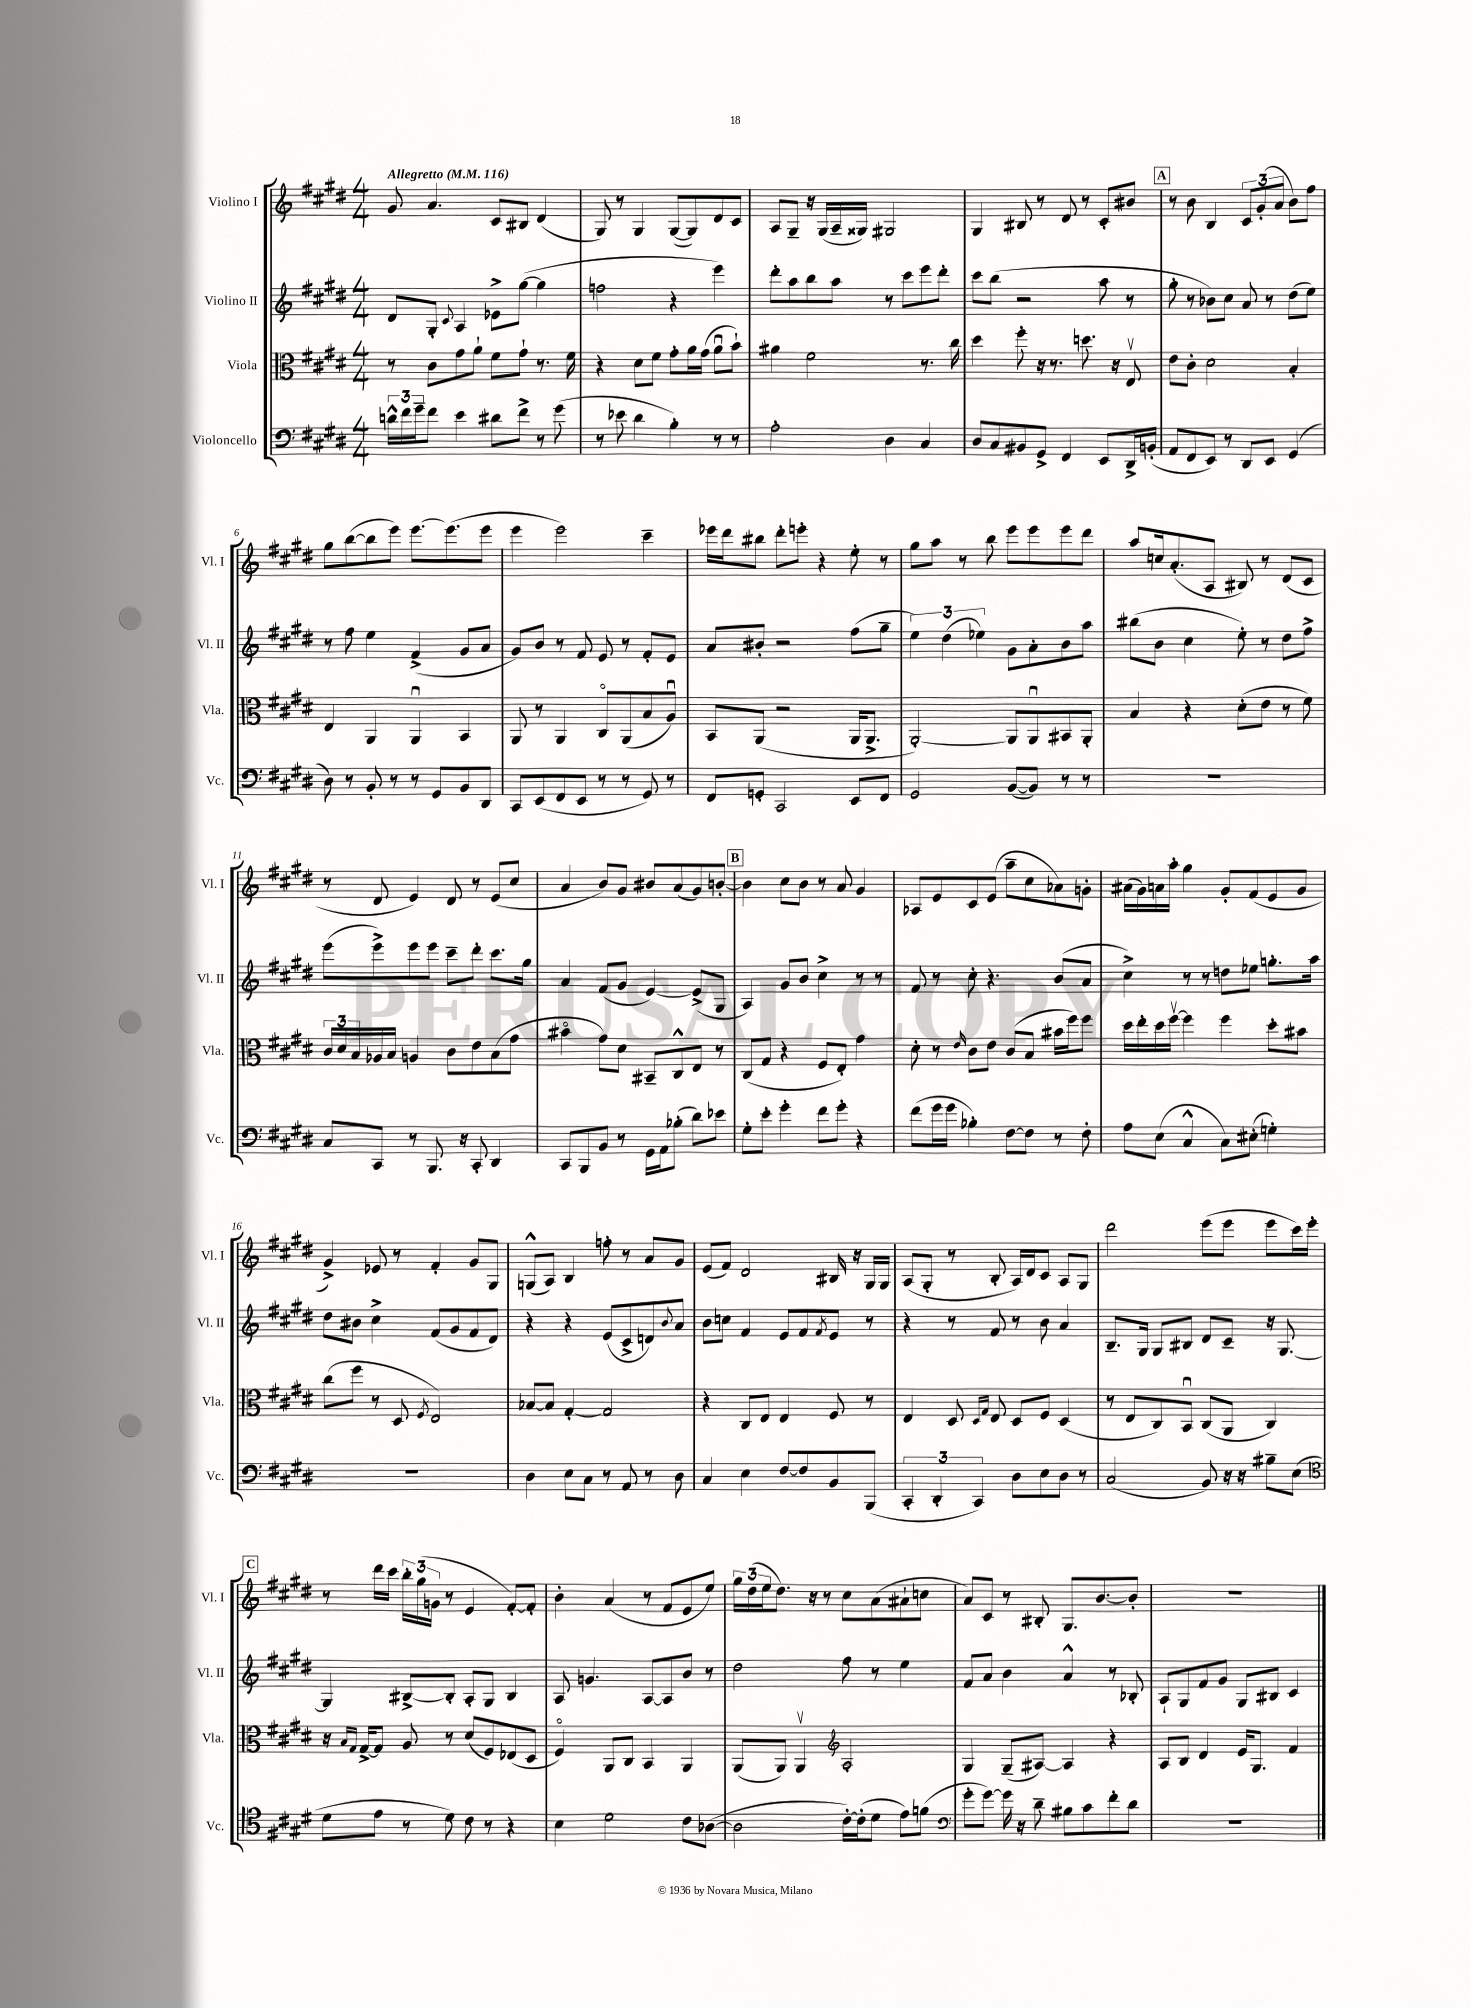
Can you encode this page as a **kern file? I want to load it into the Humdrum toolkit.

**kern	**kern	**kern	**kern
*part4	*part3	*part2	*part1
*staff4	*staff3	*staff2	*staff1
*I"Violoncello	*I"Viola	*I"Violino II	*I"Violino I
*I'Vc.	*I'Vla.	*I'Vl. II	*I'Vl. I
*clefF4	*clefC3	*clefG2	*clefG2
*k[f#c#g#d#]	*k[f#c#g#d#]	*k[f#c#g#d#]	*k[f#c#g#d#]
*M4/4	*M4/4	*M4/4	*M4/4
*MM116	*MM116	*MM116	*MM116
=1	=1	=1	=1
!	!	!	!LO:TX:a:B:t=Allegretto
24dn^^\LL	8r	8d#/L	8g#/
24f#\	.	.	.
24g#~\J	.	.	.
8f#\J	8c#\L	8G#'/J	4.a/
.	.	8qqc#/	.
4e\	8g#\	4A/	.
.	8a`\J	.	.
8d#X\L	8f#\L	8e-X^\L	8c#/L
8f#^\J	8g#`\J	([8gg#\J	8B#X/J
8r	8.r	4gg#\]	(4d#/
(8g#\	.	.	.
.	16f#\	.	.
=2	=2	=2	=2
8r	4r	2ffn\	8G#/)
8e-X\	.	.	8r
4d#\	8d#\L	.	4G#/
.	8f#\J	.	.
4B'\)	8g#'\L	4r	([8G#/L
.	16a\L	.	8G#/])
.	(16g#\JJ	.	.
8r	8au\L	4eee\)	8d#/
8r	8b`\J)	.	8c#/J
=3	=3	=3	=3
2A'\	4a#X\	8ddd#'\L	8A/L
.	.	8aa\	8G#~/J
.	2f#\	8bb\	16r
.	.	.	(16G#/LL
.	.	8aa\J	16A~/
.	.	.	16G##X/JJ)
4D#\	.	8r	2G#X/
.	.	8ccc#\L	.
4C#/	8.r	8eee\	.
.	.	8ddd#'\J	.
.	16cc#\	.	.
=4	=4	=4	=4
8D#/L	4dd#\	8ccc#\L	4G#/
8C#/	.	(8bb\J	.
8BB#X/	8ff#'\	2r	8B#X/
8GG#^/J	16r	.	8r
.	8.r	.	.
4FF#/	.	.	8d#/
.	8.ddn\	.	8r
8EE/L	.	8aa\	8c#'/L
.	16r	.	.
16DD#^/L	8Ev/	8r	8b#X/J
(16BBn'/JJ	.	.	.
!!LO:REH:place=s1:t=A
=5	=5	=5	=5
8AA/L	8e\L	8gg#'\	8r
8FF#/	8c#'\J	8r	8b\
8EE/J)	2d#\	8b-X\L)	4B/
8r	.	8cc#\J	.
8DD#/L	.	8a/	12c#/L
.	.	.	(12g#'/
8EE/J	.	8r	.
.	.	.	12a/J
(4GG#/	4B'/	(8dd#\L	8b\L)
.	.	8ee\J)	8ff#\J
!!LO:LB:g=z
=6	=6	=6	=6
8D#\)	4E/	8r	8gg#\L
8r	.	8ff#\	([8bb\
8BB'/	4AA/	4ee\	8bb\]
8r	.	.	8eee\J)
8r	4AAu/	(4f#^/	[8.eee\L
8GG#/L	.	.	.
.	.	.	(8.eee\]
8BB/	4BB/	8g#/L	.
8DD#/J	.	8a/J	8eee\J
=7	=7	=7	=7
8CC#/L	8AA/	8g#/L)	4eee\
(8EE/	8r	8b/J	.
8FF#/	4AA/	8r	2eee\)
8EE/J	.	8f#/	.
8r	8C#/L	8e/	.
8r	(8AA/	8r	.
8GG#/)	8B/	8f#'/L	4ccc#~\
8r	8Au/J)	8e/J	.
=8	=8	=8	=8
8FF#/L	8BB/L	8a/L	16eee-X\LL
.	.	.	16ddd#\J
8GGn'/J	(8AA/J	8b#X'/J	8bb#X\J
2CC#/	2r	2r	8ddd#'\L
.	.	.	8eeen'\J
.	.	.	4r
8EE/L	16AA/KL	(8ff#\L	8ee'\
.	8.AA^/J	.	.
8FF#/J	.	8gg#~\J	8r
=9	=9	=9	=9
2GG#/	[2AA'/)	6ee\)	8gg#\L
.	.	.	8aa\J
.	.	(6dd#\	.
.	.	.	8r
.	.	6ee-X\)	.
.	.	.	8bb\
([8BB/L	8AA/L]	8g#\L	8eee\L
8BB/J])	8AAu/	8a'\	8eee\
8r	8BB#X/	8b\	8eee\
8r	8AA'/J	8aa\J	8ddd#\J
=10	=10	=10	=10
1r	4B/	(8bb#X\L	8aa/L
.	.	8b\J	16ccn/k
.	.	.	(8.a'/
.	4r	4cc#\	.
.	.	.	8A/J
.	(8d#'\L	8ee'\)	8B#X/)
.	8e\J	8r	8r
.	8r	8dd#\L	(8d#/L
.	8f#\)	8ff#^\J	8c#/J
!!LO:LB:g=z
=11	=11	=11	=11
8C#/L	24c#/LL	(8eee\L	8r
.	24d#/	.	.
.	24B/	.	.
8CC#/J	16A-X/	8eee^\)	8d#/
.	16B/JJ	.	.
8r	4An/	8eee\	4e/)
8.BBB/	.	8eee\J	.
.	8c#\L	8ccc#~\L	8d#/
16r	.	.	.
8CC#'/	8e\	8ddd#'\J	8r
4DD#/	(8B\	8.ccc#\L	(8e/L
.	8g#\J	.	8cc#/J
.	.	16gg#\Jk	.
=12	=12	=12	=12
8CC#/L	4b#X\	4a/	4a/
8BBB/	.	.	.
8BB/J	8g#\L)	(8f#/L	8b/L)
8r	8d#\J	8g#/J	8g#/J
16GG#\LL	8BB#X~/L	[4e/)	8b#X/L
16AA\J	.	.	.
(8B-X'\J	8C#^^/	.	(8a/
8d#\L)	8E/J	(8e^/L]	8g#/)
8e-X\J	8r	8G#/J	[8bn'/J
!!LO:REH:place=s1:t=B
=13	=13	=13	=13
8G#'\L	(8C#/L	4A/)	4b\]
8e'\J	8G#/J	.	.
4g#'\	4r	8g#/L	8cc#\L
.	.	8b/J	8b\J
8f#\L	8F#/L	4cc#^\	8r
8g#'\J	8E'/J)	.	8a/
4r	4g#\	8r	4g#/
.	.	8r	.
=14	=14	=14	=14
(8f#\L	8d#'\	8f#/	8A-X/L
16g#\L	8r	8r	8e/
16g#\JJ	.	.	.
.	16qqe/	.	.
4B-X'\)	8c#\L	8cc#'\	8c#/
.	8e\J	4.r	(8e/J
[8F#\L	(8c#/L	.	8aa~\L
8F#\J]	8B/J	.	8cc#\
8r	16b#X\LL	(8b/L	8a-X\)
.	16ff#\J)	.	.
8F#'\	8ff#\J	8a/J	8gn'\J
=15	=15	=15	=15
8A\L	16dd#\LL	4cc#^\)	(16a#X\LL
.	16ee'\	.	16g#\)
(8E\J	16dd#\	.	16an\
.	[16ff#v\JJ	.	16aa'\JJ
4C#^^/	4ff#\]	8r	4gg#\
.	.	8r	.
8C#\L)	4ff#\	8ddn\L	8g#'/L
(8E#X'\J	.	8ee-X\J	(8f#/
4Gn'\)	8dd#'\L	8.ggn'\L	8e/
.	8b#X\J	.	8g#/J
.	.	16aa\Jk	.
!!LO:LB:g=z
=16	=16	=16	=16
1r	(8cc#\L	8dd#\L	4g#^/)
.	8ff#\J	8b#X\J	.
.	8r	4cc#^\	8e-X/
.	8D#/	.	8r
.	8qF#/	.	.
.	2E/)	(8f#/L	4f#'/
.	.	8g#/	.
.	.	8f#/	8g#/L
.	.	8d#/J)	8G#/J
=17	=17	=17	=17
4D#\	[8B-X/L	4r	(8Gn^^/L
.	8B-/J]	.	8A/J)
8E\L	[4G#'/	4r	4B/
8C#\J	.	.	.
8r	2G#/]	(8e/L	8ffn'\
8AA/	.	8c#^/	8r
8r	.	8dn/)	8a/L
.	.	8qqb/	.
8D#\	.	8a/J	8g#/J
=18	=18	=18	=18
4C#/	4r	8b\L	(8e/L
.	.	8ccn\J	8f#/J)
4E\	8C#/L	4f#/	2d#/
.	8E/J	.	.
[8F#/L	4E/	8e/L	.
8F#/]	.	8f#/	.
.	.	8qf#/	.
8BB/	8F#/	8e/J	16B#X/
.	.	.	16r
(8BBB/J	8r	8r	16G#/LL
.	.	.	16G#/JJ
=19	=19	=19	=19
6CC#'/	4E/	4r	(8A/L
.	.	.	8G#'/J
6DD#'/	.	.	.
.	8D#/	8r	8r
6CC#/)	.	.	.
.	16qqD#/LL	.	.
.	16qqG#/JJ	.	.
.	8E/	8f#/	8B'/
8D#\L	8D#/L	8r	16A/LL)
.	.	.	16d#/J
8E\	8F#/J	8b\	8c#/J
8D#\J	(4D#/	4a/	8A/L
8r	.	.	8G#/J
=20	=20	=20	=20
(2C#/	8r	8.B~/L	2ddd#\
.	8E/L	.	.
.	.	16G#/Jk	.
.	8C#/)	8G#/L	.
.	8BBu/J	8B#X/J	.
8BB/)	(8C#/L	8d#/L	(8eee\L
16r	8AA/J	8c#~/J	8eee\J
16r	.	.	.
8B#X~\L	4C#/)	16r	8eee\L
.	.	[8.G#/	.
(8E\J	.	.	16ccc#\L)
.	.	.	16eee'\JJ
!!LO:LB:g=z
!!LO:REH:place=s1:t=C
=21	=21	=21	=21
*clefC4	*	*	*
8d#\L	16r	4G#/]	8r
.	16qqB/LL	.	.
.	16qqG#/JJ	.	.
.	[16G#^/KL	.	.
8e\J	8G#/J]	.	16ddd#\LL
.	.	.	16ccc#\JJ
8r	8A/	[8B#X^/L	24bb'\LL
.	.	.	(24gg#\
.	.	.	24gn\JJ
8d#\)	8r	8B#'/J]	8r
8c#\	(8d#/L	8A'/L	4e/
8r	8F#/)	8G#/J	.
4r	(8E-X/	4B#/	[8f#'/L)
.	8D#/J	.	8f#'/J]
=22	=22	=22	=22
4B\	4F#/)	8A/	4b'\
.	.	4.gn/	.
2d#\	8AA/L	.	(4a/
.	8C#/J	.	.
.	4BB/	[8A/L	8r
.	.	8A/]	8f#/L
8c#\L	4AA/	8b/J	8e/
([8A-X\J	.	8r	8ee/J)
=23	=23	=23	=23
2A-\]	(8AA/L	2dd#\	24gg#\LL
.	.	.	(24dd#\
.	.	.	24ee\J
.	8AA/J)	.	8.dd#\J)
.	4AAv/	.	.
.	.	.	16r
.	.	.	8r
*	*clefG2	*	*
[16c#'\LL)	2A'/	8ff#\	8cc#\L
(16c#'\J]	.	.	.
8d#\J	.	8r	(8a\
8e\L)	.	4ee\	8a#X`\
(8fn\J	.	.	8ccn\J
=24	=24	=24	=24
*clefF4	*	*	*
8g#'\L	4G#/	8f#/L	8a/L)
[8g#\J)	.	8a/J	8c#/J
16g#\]	(8G#~/L	4b\	8r
16r	.	.	.
8d#~\	[8A#X/J)	.	8B#X'/
8B#X\L	4A#/]	4a^^/	8.G#/L
8c#\	.	.	.
.	.	.	[8.b/
8f#'\	4r	8r	.
8d#\J	.	8B-X'/	8b'/J]
=25	=25	=25	=25
1r	8A/L	8A`/L	1r
.	8B/J	8G#/	.
.	4d#/	8f#/	.
.	.	8g#/J	.
.	16e/KL	8G#/L	.
.	8.G#/J	.	.
.	.	8B#X/J	.
.	4f#/	4c#/	.
==	==	==	==
*-	*-	*-	*-
